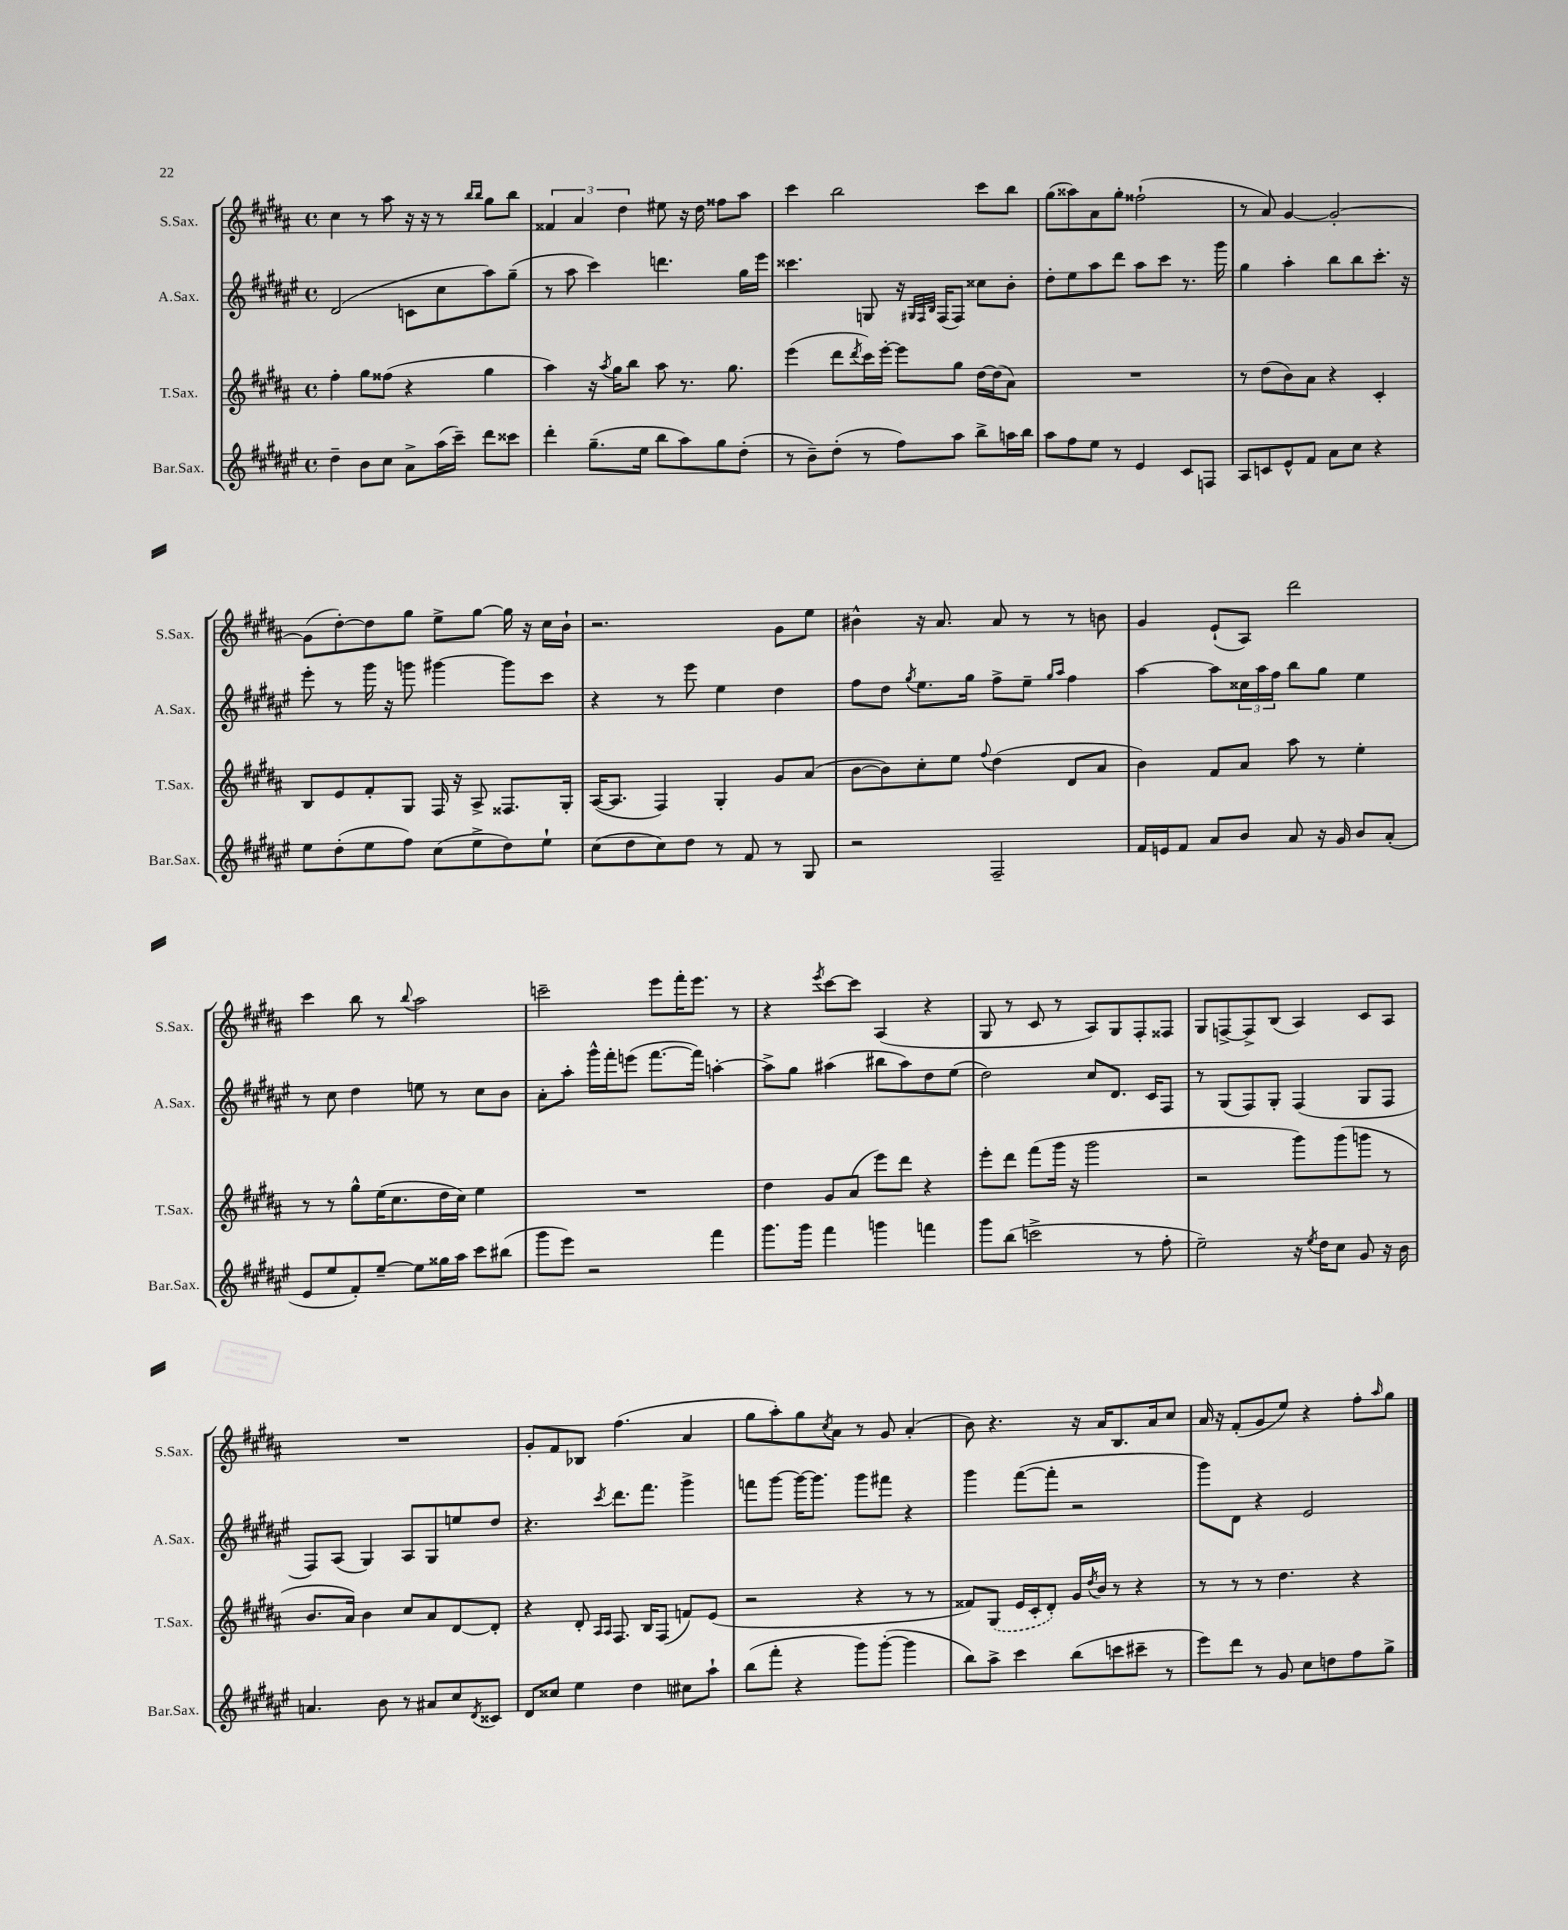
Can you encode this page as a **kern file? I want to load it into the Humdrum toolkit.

**kern	**kern	**kern	**kern
*staff4	*staff3	*staff2	*staff1
*clefG2	*clefG2	*clefG2	*clefG2
*k[f#c#g#d#a#e#]	*k[f#c#g#d#a#]	*k[f#c#g#d#a#e#]	*k[f#c#g#d#a#]
*M4/4	*M4/4	*M4/4	*M4/4
*met(c)	*met(c)	*met(c)	*met(c)
4dd#~	4ff#'	(2d#	4cc#
8b	8gg#	.	8r
8cc#	(8ff##	.	8aa#
8a#^	4r	8c	16r
.	.	.	16r
(16aa#	.	8cc#	8r
16ccc#~)	.	.	.
.	.	.	16qqbb
.	.	.	16qqbb
8ddd#	4gg#	8aa#)	8gg#
8ccc##	.	(8gg#~	8bb
=	=	=	=
4ddd#'	4aa#)	8r	6f##
.	.	8aa#	.
.	.	.	6a#
(8.gg#~	16r	4ccc#)	.
.	8qaa#	.	.
.	16gg#	.	.
.	.	.	6dd#
.	8bb	.	.
16ee#	.	.	.
8bb	8aa#	4.ddd	8ee#
8aa#)	8.r	.	16r
.	.	.	16dd#
8gg#	.	.	8ff##
.	8.gg#	.	.
(8dd#'	.	16gg#	8aa#
.	.	16eee#	.
=	=	=	=
8r	(4eee	4.ccc##	4ccc#
8b~)	.	.	.
(8dd#'	8ddd#	.	2bb
.	8qddd#	.	.
8r	16ccc#)	8G	.
.	[16eee'	.	.
8ff#)	8eee]	16r	.
.	.	32qqG#	.
.	.	32qqF#	.
.	.	32qqB	.
.	.	(16F#	.
8aa#	8gg#	8F#)	.
8bb^	[16dd#	8cc##	8ccc#
.	(16dd#]	.	.
16aa	8a#)	8b'	8bb
16bb	.	.	.
=	=	=	=
8aa#	1r	8dd#'	(8gg#
8ff#	.	8ee#	8aa##)
8ee#	.	8aa#	8a#
8r	.	8ddd#	8gg#'
4e#	.	8aa#	(2ff##`
.	.	8ccc#	.
8c#	.	8.r	.
8F	.	.	.
.	.	16ggg#	.
=	=	=	=
8A#	8r	4gg#	8r
8c	(8dd#	.	8a#)
8e#^^	8b)	4aa#'	[4g#
8f#	8a#	.	.
8a#	4r	8bb	2g#'_
8cc#	.	8bb	.
4r	4c#'	8.ccc#'	.
.	.	16r	.
=	=	=	=
8ee#	8B	8eee#'	(8g#]
(8dd#'	8e	8r	[8dd#')
8ee#	8f#'	16ggg#	8dd#]
.	.	16r	.
8ff#)	8G#	8ggg	8gg#
(8cc#	16F#	[4ggg#	8ee^
.	16r	.	.
8ee#^	8A#^	.	[8gg#
8dd#)	8.F##	8ggg#]	16gg#]
.	.	.	16r
8ee#`	.	8ccc#	16cc#
.	16G#'	.	16b`
=	=	=	=
(8cc#	([16A#	4r	2.r
.	8.A#]	.	.
8dd#	.	.	.
8cc#)	4F#)	8r	.
8dd#	.	8eee#	.
8r	4G#'	4ee#	.
8f#	.	.	.
8r	8g#	4dd#	8g#
8G#	(8a#	.	8ee
=	=	=	=
2r	[8b	8ff#	4b#^^
.	8b])	8dd#	.
.	.	8qgg#	.
.	8cc#'	8.ee#	16r
.	.	.	8.a#
.	8ee	.	.
.	.	16gg#	.
.	8qqff#	.	.
2F#~	(4dd#	8ff#^	8a#
.	.	8ee#~	8r
.	.	16qqgg#	.
.	.	16qqaa#	.
.	8d#	4ff#	8r
.	8a#	.	8b
=	=	=	=
16f#	4b)	[4aa#	4g#
16e	.	.	.
8f#	.	.	.
8a#	8f#	8aa#]	(8e`
8b	8a#	24cc##	8A#)
.	.	24aa#	.
.	.	24ff#	.
8a#	8aa#	8bb	2ddd#
16r	8r	8gg#	.
16g#	.	.	.
8b	4ee'	4ee#	.
(8a#'	.	.	.
=	=	=	=
8e#	8r	8r	4ccc#
8ee#	8r	8cc#	.
8f#')	8gg#^^	4dd#	8bb
[8ee#~	(16ee	.	8r
.	8.cc#	.	.
.	.	.	8qqbb
8ee#]	.	8ee	2aa#
16gg##	16dd#	8r	.
16aa#	16cc#)	.	.
8ccc#	4ee	8cc#	.
(8bb#	.	8b	.
=	=	=	=
8ggg#	1r	8a#'	2ccc~
8eee#)	.	8aa#'	.
2r	.	16ggg#^^	.
.	.	16fff#'	.
.	.	(8eee	.
.	.	[8.fff#	8eee
.	.	.	16fff#'
.	.	16fff#])	8.eee
4fff#	.	[4aa'	.
.	.	.	8r
=	=	=	=
8.ggg#	4dd#	8aa^]	4r
.	.	8gg#	.
16ggg#	.	.	.
.	.	.	8qeee
4fff#	8g#	(4aa#	[8ccc#
.	(8a#	.	8ccc#]
4ggg	8eee)	8bb#	(4A#
.	8ddd#	8aa#)	.
4fff	4r	8dd#	4r
.	.	(8ee#	.
=	=	=	=
8ggg#	8eee'	2dd#)	8G#
(8bb	8ddd#	.	8r
2ccc^	(8fff#	.	8c#
.	16ggg#	.	8r
.	16r	.	.
.	2ggg#	8cc#	8A#)
.	.	8.d#	8G#
8r	.	.	8F#'
.	.	16c#	.
8ff#'	.	8F#	8F##
=	=	=	=
2ee#~)	2r	8r	8G#
.	.	(8G#	[8F^
.	.	8F#)	8F^]
.	.	8G#'	(8B
16r	8ggg#)	(4F#	4A#)
8qee#	.	.	.
16dd#	.	.	.
8cc#	(8ggg#	.	.
8g#	8ggg	8G#	8c#
16r	8r	8F#	8A#
16b	.	.	.
=	=	=	=
4.a	8.b	8F#)	1r
.	.	(8A#	.
.	16a#)	.	.
.	4b	4G#)	.
8b	.	.	.
8r	8cc#	8A#	.
8a#	8a#	8G#	.
8cc#	[8d#	8ee	.
8qd#	.	.	.
8c##	8d#']	8dd#	.
=	=	=	=
8d#	4r	4.r	8g#'
8cc##	.	.	8f#
4ee#	8d#'	.	8B-
.	16qqA#	.	.
.	16qqA#	8qccc#	.
.	8.F#	8.ddd#	(4.ff#
4dd#	.	.	.
.	16B	8.fff#	.
.	(8F#	.	.
8cc#	8f)	4ggg#^	4a#
8aa#`	(8e	.	.
=	=	=	=
(8bb	2r	8fff	8gg#
8fff#'	.	[8ggg#	8aa#')
4r	.	16ggg#_	8gg#
.	.	8.ggg#]	.
.	.	.	8qcc#
.	.	.	8a#
8ggg#)	4r	8ggg#	8r
([8ggg#'	.	8fff#	8g#
4ggg#]	8r	4r	(4a#'
.	8r	.	.
=	=	=	=
8bb)	8f##)	4ggg#	8b)
8aa#^	(8G#	.	4.r
4ccc#	16e	([8fff#	.
.	16c#'	.	.
.	8d#')	8fff#']	.
(8bb	16g#	2r	16r
.	8qdd#	.	.
.	16b	.	16a#
8ccc	8r	.	8.B
8ccc#~	4r	.	.
.	.	.	16a#
8r	.	.	8cc#
=	=	=	=
8eee#)	8r	8ggg#)	16a#
.	.	.	16r
8ddd#	8r	8d#	(8f#'
8r	8r	4r	8g#
8g#	4.dd#	.	8ee)
8cc#	.	2e#	4r
8dd	.	.	.
8ff#	4r	.	8ff#'
.	.	.	16qqaa#
8gg#^	.	.	8gg#
==	==	==	==
*-	*-	*-	*-
